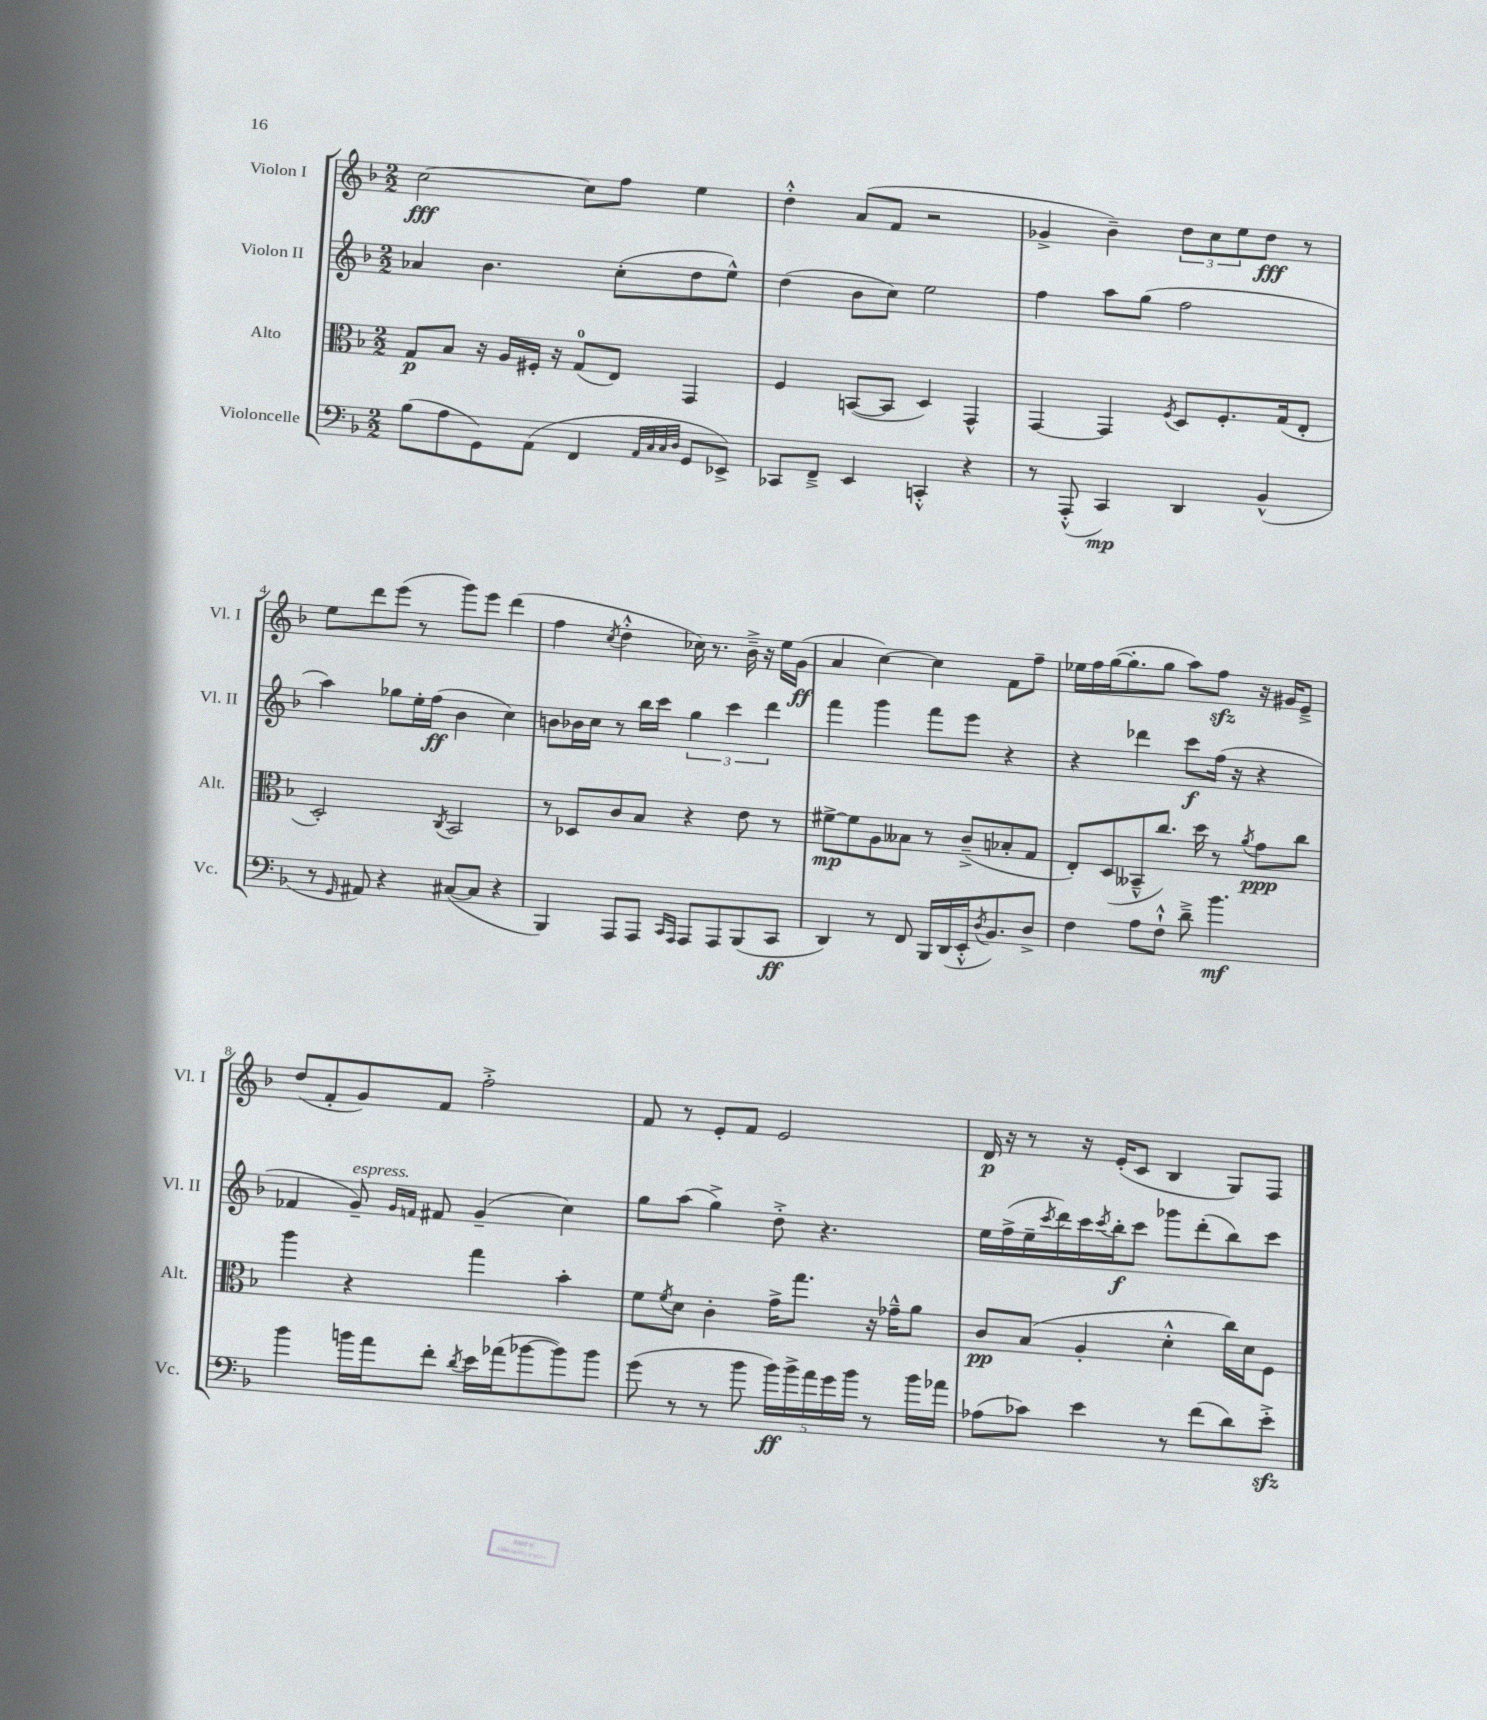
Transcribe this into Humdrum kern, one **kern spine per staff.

**kern	**kern	**kern	**kern
*staff4	*staff3	*staff2	*staff1
*clefF4	*clefC3	*clefG2	*clefG2
*k[b-]	*k[b-]	*k[b-]	*k[b-]
*M2/2	*M2/2	*M2/2	*M2/2
(8B-\L	8G/L	4a-/	[2cc\
8A\	8B-/J	.	.
8GG\)	16r	4.b-\	.
.	16A/LL	.	.
(8AA\J	16F#'/JJ	.	.
.	16r	.	.
4FF/	(8G/L	.	8cc\]L
.	8E/J)	(8cc'\L	8ff\J
32qqAA/LLL	.	.	.
32qqC/	.	.	.
32qqC/	.	.	.
32qqD/JJJ	.	.	.
8GG/L	4GG/	8dd\	4ee\
8EE-^/J)	.	8ee^^\J)	.
=	=	=	=
8CC-/L	4F/	(4dd\	4dd'^^\
8FF~^/J	.	.	.
4EE/	([8BB/L	8b-\L	(8a/L
.	8BB/]J	8cc\J)	8f/J
4CC'^^/	4D/)	2ee\	2r
4r	4GG^^/	.	.
=	=	=	=
8r	[4GG/	4ff\	4g-^/
(8AAA'^^/	.	.	.
4CC/)	4GG/]	8aa\L	4b-~\)
.	.	(8gg\J	.
.	8qF/	.	.
4DD/	8D/L	2ff\	12dd\L
.	.	.	12cc\
.	8.F'/	.	.
.	.	.	12ee\
(4BB-^^/	.	.	8dd\J
.	(16G/k	.	.
.	8E'/J	.	8r
=	=	=	=
8r	2D'/)	4aa\)	8ee\L
16qqGG/	.	.	.
8AA#/)	.	.	8ddd\
4r	.	8gg-\L	(8eee\J
.	.	16ee'\L	8r
.	.	(16ff\JJ	.
.	8qC/	.	.
([8C#/L	2BB-/	4b-\	8ggg\L)
8C#/]J	.	.	8eee\J
4r	.	4cc\)	(4ddd\
=	=	=	=
4BBB-/)	8r	8b\L	4ff\
.	8D-/L	16b-\L	.
.	.	16cc\JJ	.
.	.	.	8qcc/
8AAA/L	8c/	8r	4dd'^^\
8AAA/J	8B-/J	16bb-\LL	.
.	.	16ccc\JJ	.
16qqCC/LL	.	.	.
16qqAAA/JJ	.	.	.
8AAA/L	4r	6gg\	16cc-\)
.	.	.	8.r
8AAA/	.	.	.
.	.	6ccc\	.
(8BBB-/	8e\	.	16b-~^\
.	.	.	16r
.	.	6ddd\	.
8CC/J	8r	.	16ee\LL
.	.	.	(16g\JJ
=	=	=	=
4DD/)	[8f#^\L	4fff\	4a/
.	8f#\]	.	.
8r	8A\	4ggg\	[4cc\)
8FF/	8B--\J	.	.
16BBB-/LL	8r	8fff\L	4cc\]
(16DD/	.	.	.
16EE'^^/J	(8c~^/L	8eee\J	.
8qD/	.	.	.
8.BB-/)	.	.	.
.	8B-'/	4r	8f\L
8D^/J	8G/J	.	8ff~\J
=	=	=	=
4F\	8E'/L)	4r	16ee-\LL
.	.	.	16ff\
.	(8D/	.	([16gg\J
.	.	.	8.gg'\]
8A\L	8BB--~^^/	4ddd-\	.
8F`^^\J	8.cc/J)	.	8gg\J
8d~^\	.	8ccc\L	8aa\L)
.	16dd\	.	.
4.b-\	8r	(16ff\Jk	8ff\J
.	.	16r	.
.	8qa/	.	.
.	8g\L	4r	16r
.	.	.	16g#/LK
.	8cc\J	.	8e~^/J
=	=	=	=
4b-\	4aa\	4f-/	(8dd/L
.	.	.	8f'/
16b\LL	4r	8g~/)	8g/)
16a\J	.	.	.
.	.	16qqg/LL	.
.	.	16qqf/JJ	.
8f'\J	.	8f#/	8f/J
8qd/	.	.	.
16e\LL	4gg\	(4g~/	2ff'^\
(16a-\J	.	.	.
[8b-\	.	.	.
8b-\])	4b-'\	4cc\)	.
8b-\J	.	.	.
=	=	=	=
(8g\	8f\L	8gg\L	8f/
.	8qf/	.	.
8r	8d\J	(8aa\J	8r
8r	4c'\	4gg^\)	8e'/L
8b-\	.	.	8f/J
20b-\LL)	16g^\LK	8dd'^\	2e/
20b-^\	.	.	.
.	8.gg\J	.	.
20a\	.	.	.
.	.	4.r	.
20g\	.	.	.
20b-\JJ	.	.	.
8r	16r	.	.
.	16g-~^^\LK	.	.
16b-\LL	8a\J	.	.
16a-\JJ	.	.	.
=	=	=	=
(8A-\L	8c/L	16ee\LL	16d/
.	.	(16ff^\	16r
8c-\J)	(8B-/J	16ee~\	8r
.	.	8qccc/	.
.	.	16ddd\)	.
4e\	4A'/	16ccc\	16r
.	.	8qccc/	.
.	.	16bb-'\J	(16e'/LK
.	.	8ccc\J	8c/J
8r	4d'^^\	8ggg-\L	4B-/
(8f\L	.	(8ddd'\	.
8d\)	16cc\LL)	8bb-\)	8G/L)
.	16d\J	.	.
8e'^\J	8F\J	8ccc\J	8F/J
==	==	==	==
*-	*-	*-	*-
